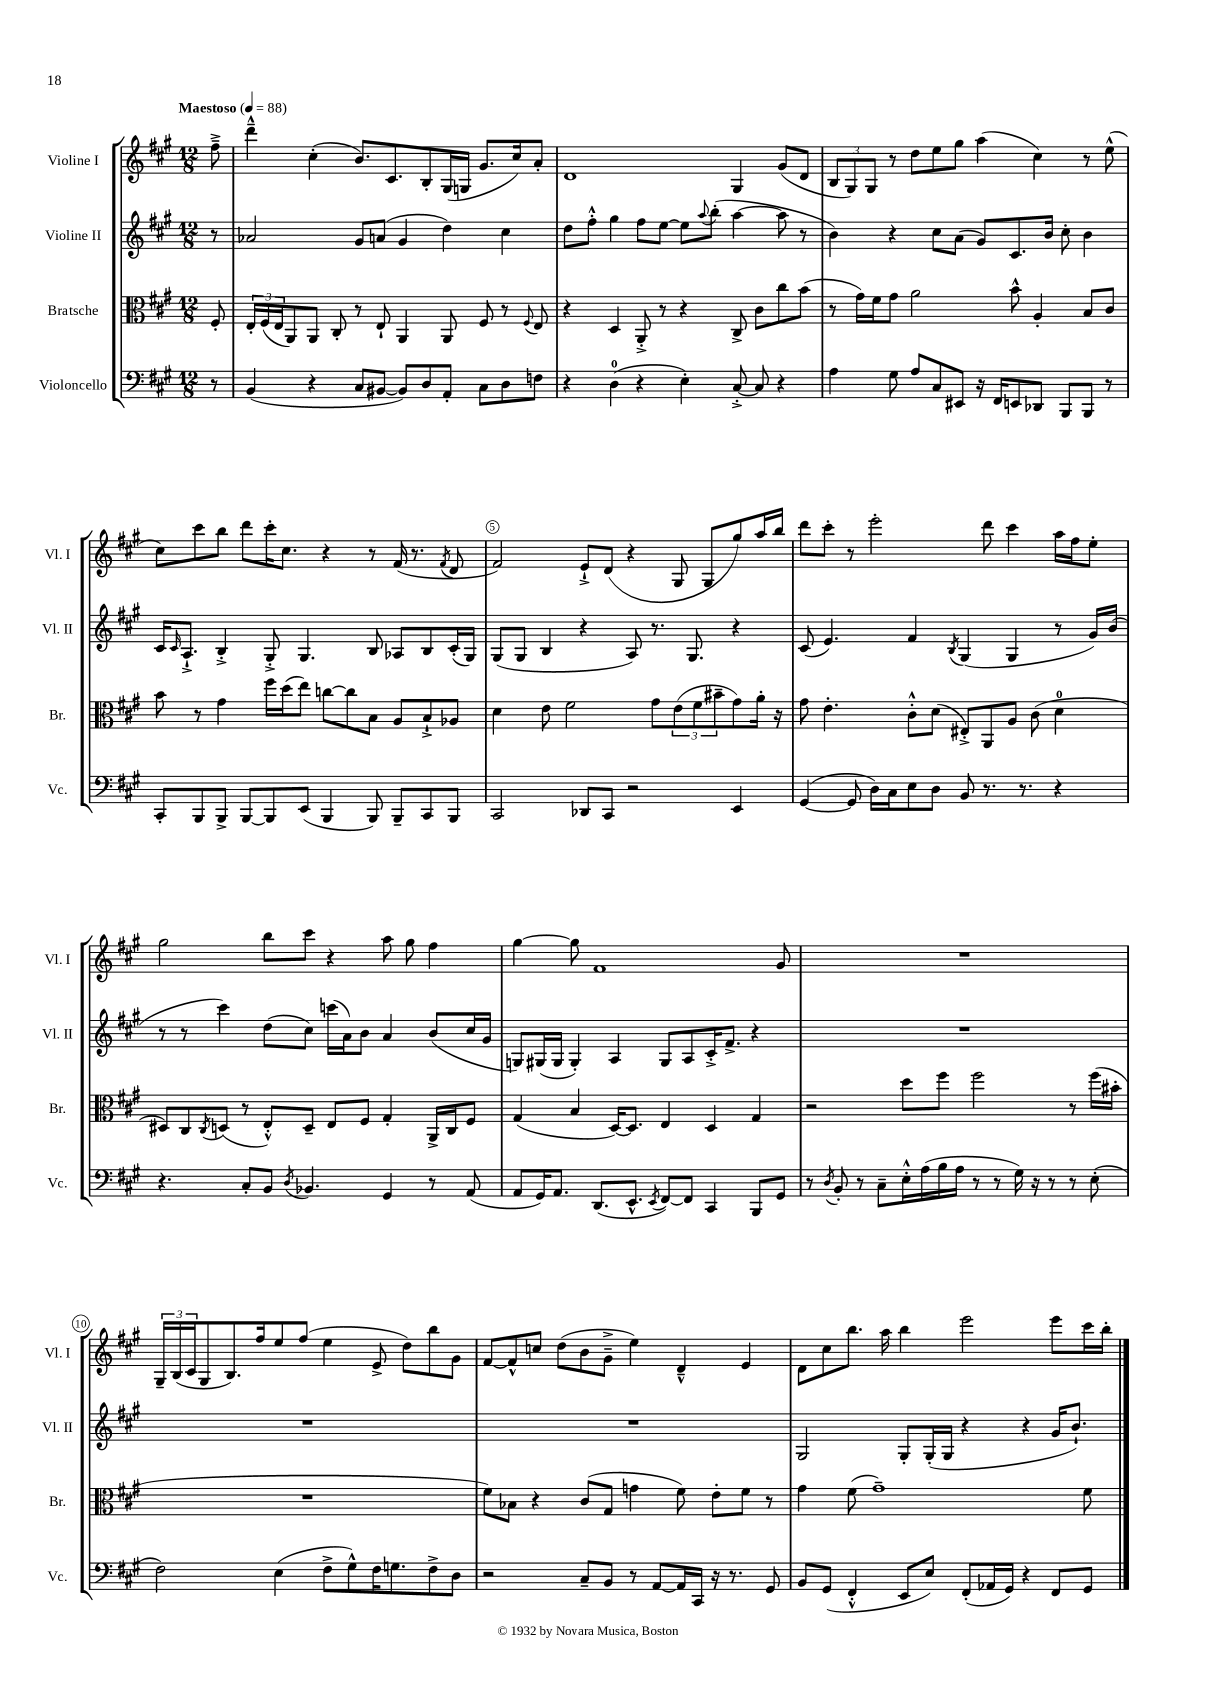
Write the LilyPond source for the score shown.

<<
\new StaffGroup <<
\new Staff = "s0" \with { instrumentName = "Violine I" shortInstrumentName = "Vl. I" } {
    \clef treble \key a \major \numericTimeSignature \time 12/8 \partial 8 \tempo "Maestoso" 4 = 88
    fis''8---> |
    d'''4---^ cis''4-.( b'8.) cis'8. b8-. gis16( g16 gis'8. cis''16) a'8-. |
    d'1 gis4 gis'8( d'8 |
    \tuplet 3/2 { b8 gis8) gis8 } r8 d''8 e''8 gis''8 a''4( cis''4) r8 e''8-^( |
    cis''8) cis'''8 b''8 d'''8 cis'''16-. cis''8. r4 r8 fis'16( r8. \acciaccatura { fis'8 } d'8 |
    fis'2) e'8-!-> d'8( r4 gis8 gis8 gis''8) a''16 b''16 |
    d'''8 cis'''8-. r8 e'''2-. d'''8 cis'''4 a''16 fis''16 e''8-. |
    gis''2 b''8 cis'''8 r4 a''8 gis''8 fis''4 |
    gis''4~ gis''8 fis'1 gis'8 |
    R1. |
    \tuplet 3/2 { gis16-- b16( cis'16 } gis8 b8.) fis''16 e''8 fis''8( e''4 e'8-> d''8) b''8 gis'8 |
    fis'8~ fis'8-^ c''8 d''8( b'8 gis'8---> e''4) d'4---^ e'4 |
    d'8 cis''8 b''8. a''16 b''4 e'''2 e'''8 cis'''16 b''16-. \bar "|." |
}
\new Staff = "s1" \with { instrumentName = "Violine II" shortInstrumentName = "Vl. II" } {
    \clef treble \key a \major \numericTimeSignature \time 12/8 \partial 8
    r8 |
    aes'2 gis'8 a'8( gis'4 d''4) cis''4 |
    d''8 fis''8-.-^ gis''4 fis''8 e''8~ e''8 \appoggiatura { a''8 } b''8-.( a''4~ a''8 r8 |
    b'4) r4 cis''8 a'8( gis'8) cis'8. b'16 cis''8-. b'4 |
    cis'16 \grace { cis'16 } a8.-!-> b4-.-> gis8-.-> gis4. b8 aes8 b8 cis'16-.( gis16) |
    gis8( gis8 b4 r4 a8) r8. gis8. r4 |
    cis'8( e'4.) fis'4 \acciaccatura { b8 } gis4( gis4 r8 gis'16) b'16( |
    r8 r8 cis'''4) d''8( cis''8) c'''16( a'16) b'8 a'4 b'8( cis''16 gis'16 |
    g8) gis16( gis16 gis4-.) a4 gis8 a8 cis'16-.-> fis'8.-> r4 |
    R1. |
    R1. |
    R1. |
    gis2 gis8-. gis16-.( gis16 r4 r4 gis'16 b'8.-!) \bar "|." |
}
\new Staff = "s2" \with { instrumentName = "Bratsche" shortInstrumentName = "Br." } {
    \clef alto \key a \major \numericTimeSignature \time 12/8 \partial 8
    fis8-. |
    \tuplet 3/2 { e16-. fis16( e16 } a,8) a,8 cis8-. r8 e8-! a,4 a,8 fis8 r8 \appoggiatura { fis8 } e8 |
    r4 d4 a,8-.-> r8 r4 cis8-> cis'8 cis''8 b'8( |
    r8 gis'16) fis'16 gis'8 a'2 b'8-^ a4-. b8 cis'8 |
    b'8 r8 gis'4 fis''16 d''16( e''8) c''8~ c''8 b8 a8 b8-!-> aes8 |
    d'4 e'8 fis'2 gis'8 \tuplet 3/2 { e'8( fis'8 bis'8-- } gis'8) a'16-. r16 |
    gis'8 e'4.-. cis'8-.-^ d'8( eis8-.->) a,8 a8 cis'8( d'4-0 |
    dis8) cis8 \acciaccatura { cis8 } d8( r8 e8-.-^) d8-- e8 fis8 gis4-. a,16-> cis16 fis8 |
    gis4( b4 d16~) d8. e4 d4 gis4 |
    r2 d''8 fis''8 fis''2 r8 fis''16( bis'16-. |
    R1. |
    fis'8) bes8 r4 cis'8( gis8 g'4 fis'8) e'8-. fis'8 r8 |
    gis'4 fis'8( gis'1--) fis'8 \bar "|." |
}
\new Staff = "s3" \with { instrumentName = "Violoncello" shortInstrumentName = "Vc." } {
    \clef bass \key a \major \numericTimeSignature \time 12/8 \partial 8
    r8 |
    b,4( r4 cis8 bis,8~ bis,8) d8 a,8-. cis8 d8 f8 |
    r4 d4-0( r4 e4-.) cis8~-.-> cis8 r4 |
    a4 gis8 a8 cis8 eis,8 r16 fis,16 e,8 des,8 b,,8 b,,8 r8 |
    cis,8-. b,,8 b,,8-> b,,8~ b,,8 e,8( b,,4 b,,8) b,,8-- cis,8 b,,8 |
    cis,2 des,8 cis,8 r2 e,4 |
    gis,4~( gis,8 d16) cis16 e8 d8 b,8 r8. r8. r4 |
    r4. cis8-. b,8 \acciaccatura { d8 } bes,4. gis,4 r8 a,8( |
    a,8 gis,16) a,8. d,8.( e,8.-^ \acciaccatura { e,8 } fis,8~) fis,8 cis,4 b,,8 gis,8 |
    r8 \acciaccatura { d8 } b,8-. r8 cis8-- e16-.-^ a16( b16 a16 r8 r8 gis16) r16 r8 r8 e8-.( |
    fis2) e4( fis8-> gis8-^) fis16 g8. fis8-> d8 |
    r2 cis8-- b,8 r8 a,8~ a,16 cis,16 r16 r8. gis,8 |
    b,8 gis,8( fis,4-.-^ e,8 e8) fis,8-.( aes,16 gis,16) r4 fis,8 gis,8 \bar "|." |
}
>>
>>
\layout { \context { \Score \override BarNumber.break-visibility = ##(#f #t #t) barNumberVisibility = #(every-nth-bar-number-visible 5) \override BarNumber.stencil = #(make-stencil-circler 0.1 0.3 ly:text-interface::print) } }
